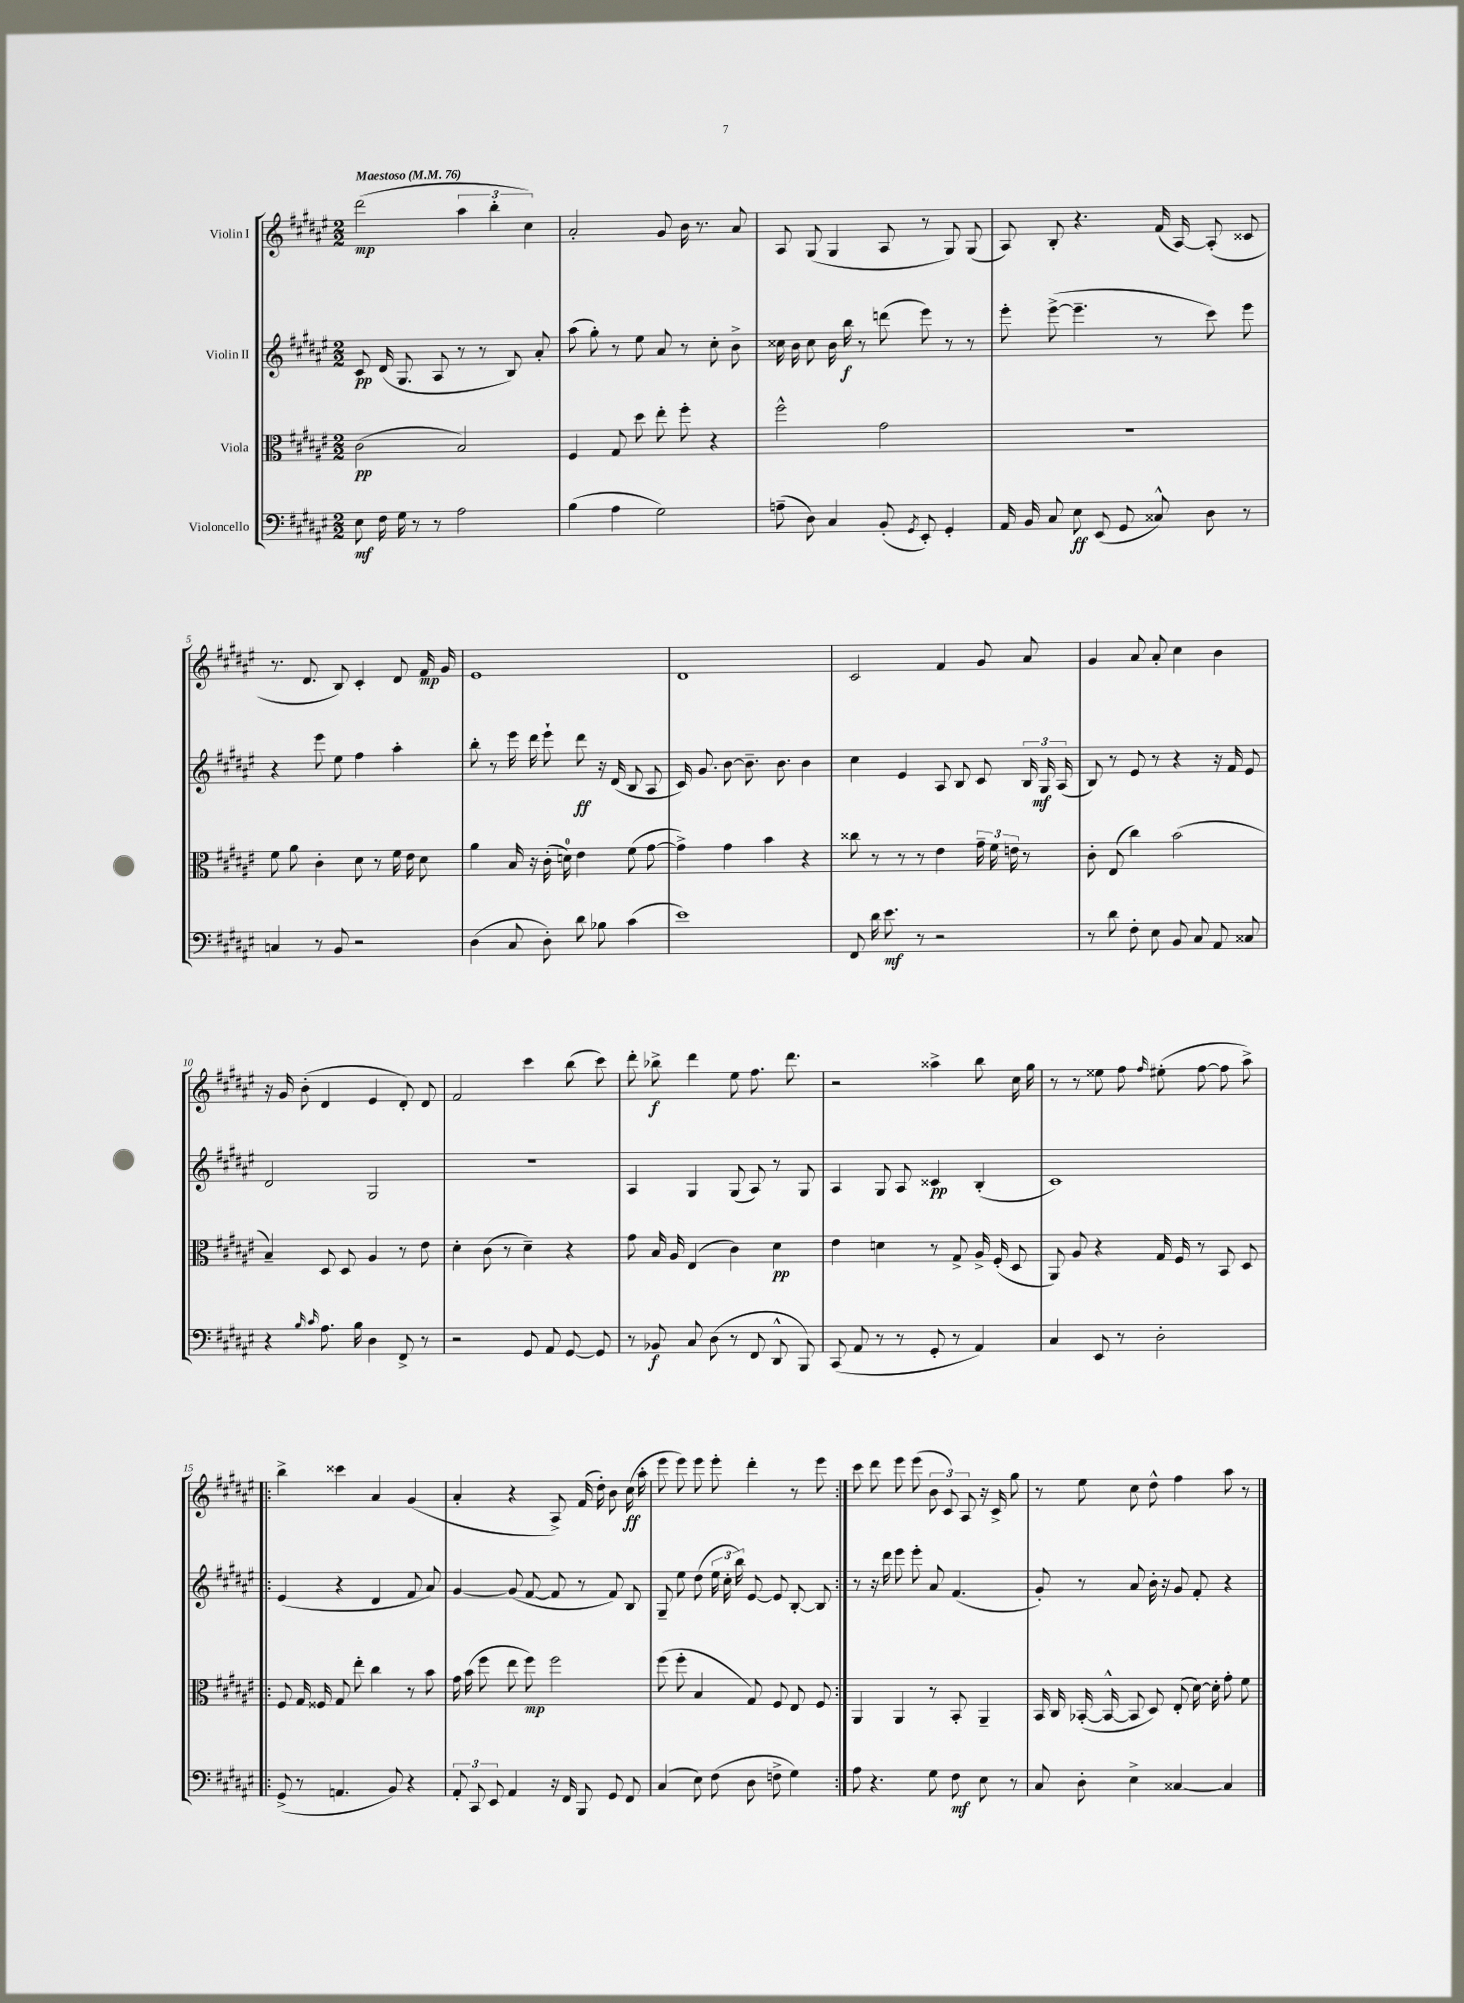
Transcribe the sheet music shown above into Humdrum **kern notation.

**kern	**dynam	**kern	**dynam	**kern	**dynam	**kern	**dynam
*part4	*part4	*part3	*part3	*part2	*part2	*part1	*part1
*staff4	*staff4	*staff3	*staff3	*staff2	*staff2	*staff1	*staff1
*I"Violoncello	*	*I"Viola	*	*I"Violin II	*	*I"Violin I	*
*clefF4	*	*clefC3	*	*clefG2	*	*clefG2	*
*k[f#c#g#d#a#e#]	*	*k[f#c#g#d#a#e#]	*	*k[f#c#g#d#a#e#]	*	*k[f#c#g#d#a#e#]	*
*M2/2	*	*M2/2	*	*M2/2	*	*M2/2	*
*MM76	*	*MM76	*	*MM76	*	*MM76	*
=1	=1	=1	=1	=1	=1	=1	=1
!	!	!	!	!	!	!LO:TX:a:B:t=Maestoso	!
8E#\	mf	(2c#\	pp	8c#/	pp	(2ddd#\	mp
16F#\	.	.	.	(16d#/	.	.	.
16G#\	.	.	.	8.G#/	.	.	.
8r	.	.	.	.	.	.	.
8r	.	.	.	8A#/	.	.	.
2A#\	.	2B/)	.	8r	.	6aa#\	.
.	.	.	.	8r	.	.	.
.	.	.	.	.	.	6bb'\	.
.	.	.	.	8B/)	.	.	.
.	.	.	.	.	.	6cc#\)	.
.	.	.	.	8a#'/	.	.	.
=2	=2	=2	=2	=2	=2	=2	=2
(4B\	.	4F#/	.	(8aa#\	.	2a#'/	.
.	.	.	.	8gg#'\)	.	.	.
4A#\	.	8G#/	.	8r	.	.	.
.	.	8dd#\	.	8ee#\	.	.	.
2G#\)	.	8ee#'\	.	8a#/	.	8g#/	.
.	.	8ff#'\	.	8r	.	16b\	.
.	.	.	.	.	.	8.r	.
.	.	4r	.	8cc#'\	.	.	.
.	.	.	.	8b^\	.	8a#/	.
=3	=3	=3	=3	=3	=3	=3	=3
(8An~\	.	2ff#^^\	.	16cc##X\	.	8A#/	.
.	.	.	.	16b\	.	.	.
8D#\)	.	.	.	8cc##\	.	(8G#/	.
4C#/	.	.	.	16b\	.	4G#/	.
.	.	.	.	16bb\	f	.	.
.	.	.	.	8r	.	.	.
(8BB'/	.	2g#\	.	(8dddn\	.	8A#/	.
8qGG#/	.	.	.	.	.	.	.
8EE#'/)	.	.	.	8eee#\)	.	8r	.
4GG#'/	.	.	.	8r	.	8G#/)	.
.	.	.	.	8r	.	(8G#/	.
=4	=4	=4	=4	=4	=4	=4	=4
16AA#/	.	1r	.	8eee#'\	.	8A#/)	.
16BB/	.	.	.	.	.	.	.
8C#/	.	.	.	([8eee#^\	.	8B'/	.
8E#\	ff	.	.	4.eee#~\]	.	4.r	.
(8EE#/	.	.	.	.	.	.	.
8GG#/	.	.	.	.	.	.	.
8C##X^^/)	.	.	.	8r	.	(16f#/	.
.	.	.	.	.	.	[16A#/)	.
8D#\	.	.	.	8ccc#\)	.	(8A#'/]	.
8r	.	.	.	8eee#\	.	8c##X/	.
!!LO:LB:g=z
=5	=5	=5	=5	=5	=5	=5	=5
4Cn/	.	8f#\	.	4r	.	8.r	.
.	.	8a#\	.	.	.	.	.
.	.	.	.	.	.	8.d#/	.
8r	.	4c#'\	.	8eee#\	.	.	.
8BB/	.	.	.	8ee#\	.	8B/)	.
2r	.	8d#\	.	4ff#\	.	4c#'/	.
.	.	8r	.	.	.	.	.
.	.	16f#\	.	4aa#'\	.	8d#/	.
.	.	16e#\	.	.	.	.	.
.	.	8d#\	.	.	.	16f#/	mp
.	.	.	.	.	.	16g#/	.
=6	=6	=6	=6	=6	=6	=6	=6
(4D#\	.	4a#\	.	8bb'\	.	1e#	.
.	.	.	.	8r	.	.	.
8C#/	.	16B/	.	16eee#\	.	.	.
.	.	16r	.	16ddd#\	.	.	.
8D#'\)	.	(16c#'\	.	8eee#`\	.	.	.
.	.	16dn\)	.	.	.	.	.
8d#\	.	4e#\	.	8ddd#\	ff	.	.
8B-X\	.	.	.	16r	.	.	.
.	.	.	.	(16d#/	.	.	.
(4c#\	.	(8f#\	.	8B/	.	.	.
.	.	[8g#\	.	8A#/	.	.	.
=7	=7	=7	=7	=7	=7	=7	=7
1e#)	.	4g#^\])	.	16c#/)	.	1d#	.
.	.	.	.	8.g#/	.	.	.
.	.	4g#\	.	[8b\	.	.	.
.	.	.	.	8.b~\]	.	.	.
.	.	4b\	.	.	.	.	.
.	.	.	.	8.b\	.	.	.
.	.	4r	.	4b\	.	.	.
=8	=8	=8	=8	=8	=8	=8	=8
8FF#/	.	8cc##X\	.	4cc#\	.	2c#/	.
16d#\	.	8r	.	.	.	.	.
8.e#\	mf	.	.	.	.	.	.
.	.	8r	.	4e#/	.	.	.
8r	.	8r	.	.	.	.	.
2r	.	4e#\	.	8A#/	.	4f#/	.
.	.	.	.	8B/	.	.	.
.	.	24g#~\	.	8c#/	.	8g#/	.
.	.	24f#\	.	.	.	.	.
.	.	24en\	.	.	.	.	.
.	.	8r	.	24B/	.	8a#/	.
.	.	.	.	24G#/	mf	.	.
.	.	.	.	(24A#/	.	.	.
=9	=9	=9	=9	=9	=9	=9	=9
8r	.	8c#'\	.	8B/)	.	4g#/	.
8d#\	.	(8E#/	.	8r	.	.	.
8F#'\	.	4cc#\)	.	8e#/	.	8a#/	.
8E#\	.	.	.	8r	.	8a#'/	.
8BB/	.	(2b\	.	4r	.	4cc#\	.
8C#/	.	.	.	.	.	.	.
8AA#/	.	.	.	16r	.	4b\	.
.	.	.	.	16f#/	.	.	.
8C##X/	.	.	.	8e#/	.	.	.
!!LO:LB:g=z
=10	=10	=10	=10	=10	=10	=10	=10
4r	.	4B~/)	.	2d#/	.	16r	.
.	.	.	.	.	.	16g#/	.
.	.	.	.	.	.	(8b'\	.
16qqB/	.	.	.	.	.	.	.
16qqc#/	.	.	.	.	.	.	.
8.A#\	.	8D#/	.	.	.	4d#/	.
.	.	8D#/	.	.	.	.	.
16B\	.	.	.	.	.	.	.
4D#\	.	4A#/	.	2G#/	.	4e#/	.
8FF#^/	.	8r	.	.	.	8d#'/)	.
8r	.	8e#\	.	.	.	8d#/	.
=11	=11	=11	=11	=11	=11	=11	=11
2r	.	4d#'\	.	1r	.	2f#/	.
.	.	(8c#\	.	.	.	.	.
.	.	8r	.	.	.	.	.
8GG#/	.	4d#~\)	.	.	.	4ccc#\	.
8AA#/	.	.	.	.	.	.	.
[8GG#/	.	4r	.	.	.	(8bb\	.
8GG#/]	.	.	.	.	.	8ccc#\)	.
=12	=12	=12	=12	=12	=12	=12	=12
8r	.	8g#\	.	4A#/	.	8ddd#'\	.
8BB-X/	f	16B/	.	.	.	8bb-X^\	f
.	.	16A#/	.	.	.	.	.
8C#/	.	(4E#/	.	4G#/	.	4ddd#\	.
(8D#\	.	.	.	.	.	.	.
8r	.	4c#\)	.	(8G#/	.	8ee#\	.
8FF#/	.	.	.	8A#/)	.	8.ff#\	.
8DD#^^/	.	4d#\	pp	8r	.	.	.
.	.	.	.	.	.	8.ddd#\	.
8BBB/)	.	.	.	8G#/	.	.	.
=13	=13	=13	=13	=13	=13	=13	=13
(8CC#/	.	4e#\	.	4A#/	.	2r	.
8AA#/	.	.	.	.	.	.	.
8r	.	4dn\	.	8G#/	.	.	.
8r	.	.	.	8A#/	.	.	.
8GG#'/	.	8r	.	4c##X/	pp	4aa##X^\	.
8r	.	8G#^/	.	.	.	.	.
4AA#/)	.	16A#^/	.	(4B'/	.	8bb\	.
.	.	(16F#'/	.	.	.	.	.
.	.	8D#/	.	.	.	16cc#\	.
.	.	.	.	.	.	16gg#\	.
=14	=14	=14	=14	=14	=14	=14	=14
4C#/	.	8AA#/)	.	1c#)	.	8r	.
.	.	8A#/	.	.	.	8r	.
8EE#/	.	4r	.	.	.	8ee##X\	.
8r	.	.	.	.	.	8ff#\	.
.	.	.	.	.	.	16qqff#/	.
2D#'\	.	16G#/	.	.	.	(8ee#X'\	.
.	.	16F#/	.	.	.	.	.
.	.	8r	.	.	.	[8ff#\	.
.	.	8BB/	.	.	.	8ff#\]	.
.	.	8D#/	.	.	.	8aa#^\)	.
!!LO:LB:g=z
=15!|:	=15!|:	=15!|:	=15!|:	=15!|:	=15!|:	=15!|:	=15!|:
(8GG#^/	.	8F#/	.	(4e#/	.	4bb^\	.
8r	.	16G#/	.	.	.	.	.
.	.	16F##X/	.	.	.	.	.
4.AAn/	.	8G#/	.	4r	.	4ccc##X\	.
.	.	8ee#'\	.	.	.	.	.
.	.	4cc#\	.	4d#/	.	4a#/	.
8BB/)	.	.	.	.	.	.	.
4r	.	8r	.	8f#/	.	(4g#/	.
.	.	8b\	.	8a#/)	.	.	.
=16	=16	=16	=16	=16	=16	=16	=16
12AA#'/	.	16g#\	.	[4g#/	.	4a#'/	.
.	.	(16b\	.	.	.	.	.
12CC#/	.	.	.	.	.	.	.
.	.	8ff#\	.	.	.	.	.
12EE#/	.	.	.	.	.	.	.
4AA#/	.	8ee#\	.	(8g#/]	.	4r	.
.	.	8ff#\)	mp	[8f#/	.	.	.
16r	.	2ff#\	.	8f#/]	.	8A#^/)	.
16FF#/	.	.	.	.	.	.	.
8BBB/	.	.	.	8r	.	(16f#/	.
.	.	.	.	.	.	16dd#'\)	.
8GG#/	.	.	.	8f#/)	.	8b\	.
8FF#/	.	.	.	8B/	.	(16cc#\	ff
.	.	.	.	.	.	16aa#'\	.
=17	=17	=17	=17	=17	=17	=17	=17
(4C#/	.	(8ff#\	.	8G#~/	.	8eee#\	.
.	.	8ff#'\	.	8ee#\	.	8eee#\)	.
8E#\)	.	4B/	.	(8dd#\	.	8eee#\	.
(8F#\	.	.	.	24ee#\	.	8eee#'\	.
.	.	.	.	24cc#'\	.	.	.
.	.	.	.	24bb\)	.	.	.
8D#\	.	8G#/)	.	[8e#/	.	4ddd#'\	.
8Fn^\	.	8F#/	.	8e#/]	.	.	.
4G#\)	.	8E#/	.	[8B'/	.	8r	.
.	.	8F#/	.	8B/]	.	8eee#\	.
=18:|!	=18:|!	=18:|!	=18:|!	=18:|!	=18:|!	=18:|!	=18:|!
8A#\	.	4AA#/	.	8r	.	8ccc#\	.
4.r	.	.	.	16r	.	8ddd#\	.
.	.	.	.	16ddd#\	.	.	.
.	.	4AA#/	.	8eee#\	.	8eee#\	.
.	.	.	.	8eee#'\	.	(8eee#\	.
8G#\	.	8r	.	8a#/	.	12b\	.
.	.	.	.	.	.	12c#/)	.
8F#\	mf	8BB'/	.	(4.f#/	.	.	.
.	.	.	.	.	.	12A#/	.
8E#\	.	4AA#~/	.	.	.	16r	.
.	.	.	.	.	.	16c#^/	.
8r	.	.	.	.	.	8gg#\	.
=19	=19	=19	=19	=19	=19	=19	=19
8C#/	.	16BB/	.	8g#'/)	.	8r	.
.	.	16C#/	.	.	.	.	.
8D#'\	.	([16BB-X'/	.	8r	.	8ee#\	.
.	.	16BB-^^/_	.	.	.	.	.
4E#^\	.	8BB-/]	.	8a#/	.	8cc#\	.
.	.	8D#/)	.	16b'\	.	8dd#^^\	.
.	.	.	.	16r	.	.	.
[4C##X/	.	(8E#'/	.	8g#/	.	4ff#\	.
.	.	[16d#\)	.	8f#'/	.	.	.
.	.	16d#'\]	.	.	.	.	.
4C##/]	.	8g#'\	.	4r	.	8aa#\	.
.	.	8f#\	.	.	.	8r	.
==	==	==	==	==	==	==	==
*-	*-	*-	*-	*-	*-	*-	*-
